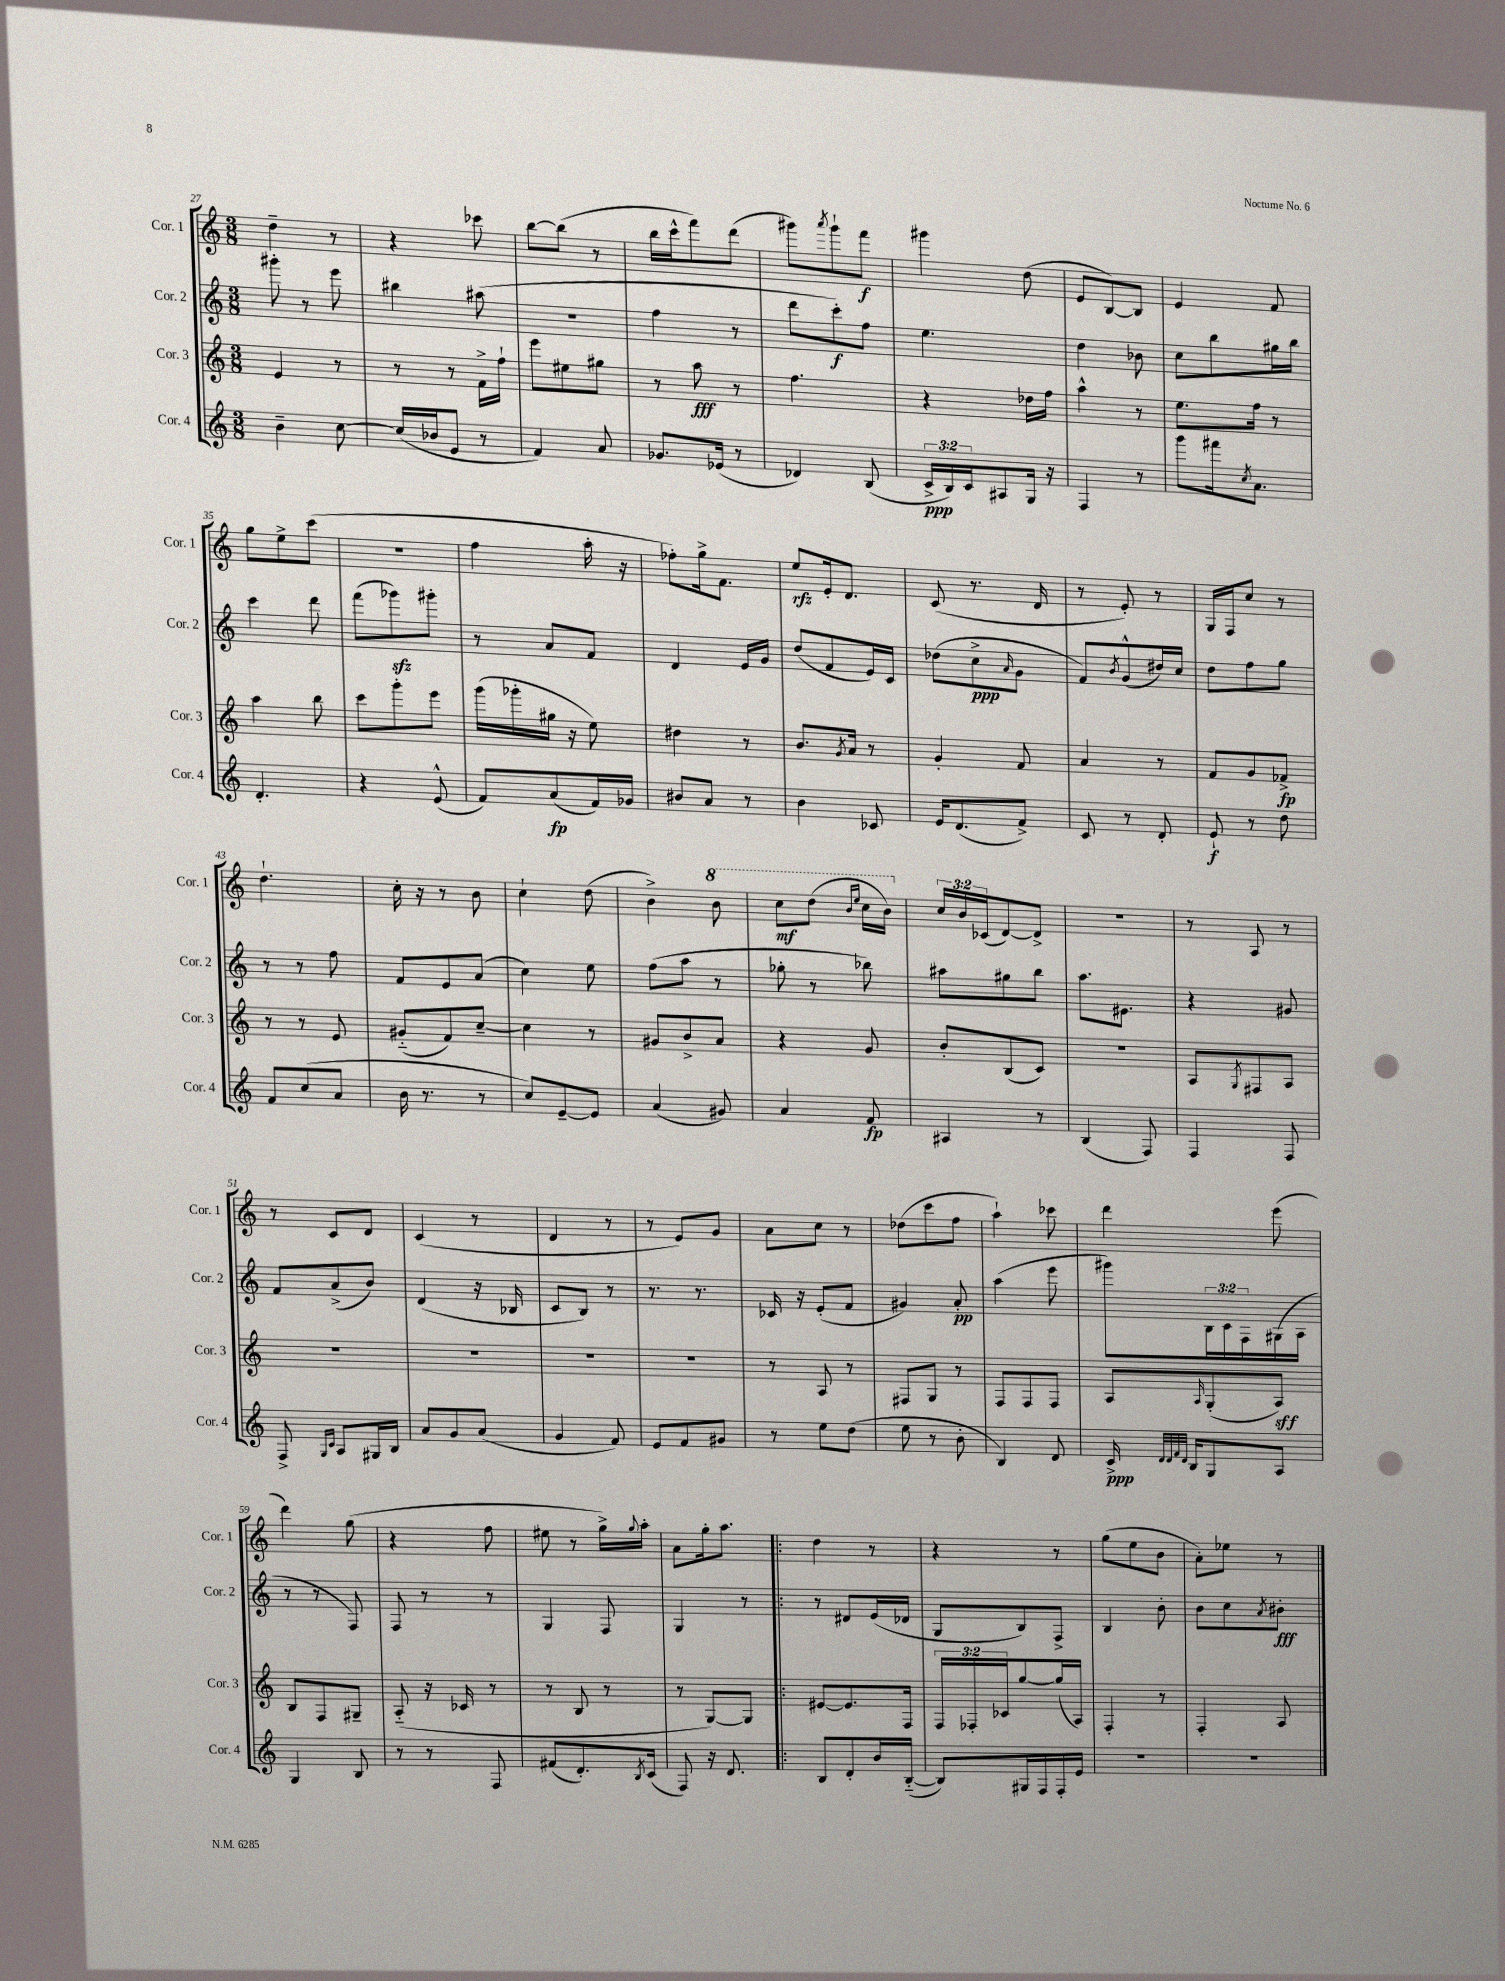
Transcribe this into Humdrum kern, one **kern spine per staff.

**kern	**kern	**kern	**kern
*staff4	*staff3	*staff2	*staff1
*clefG2	*clefG2	*clefG2	*clefG2
*k[]	*k[]	*k[]	*k[]
*M3/8	*M3/8	*M3/8	*M3/8
4b~\	4e/	8ggg#'\	4dd~\
.	.	8r	.
[8cc\	8r	8eee\	8r
=	=	=	=
(16cc/]LL	8r	4bb#\	4r
16b-/J	.	.	.
8e/J	8r	.	.
8r	16f^\LL	(8aa#\	8ccc-\
.	16ff`\JJ	.	.
=	=	=	=
4f/)	8eee\L	4.r	[8bb\L
.	8ee#\	.	(8bb\]J
8a/	8gg#\J	.	8r
=	=	=	=
8.g-/L	8r	4ff\	16bb\LL
.	.	.	16ccc^^\J
.	8aa\	.	8fff\)
(16e-/Jk	.	.	.
8r	8r	8r	(8ddd\J
=	=	=	=
4d-/)	4.ff\	8ddd\L	8ggg#\L)
.	.	.	8qaaa/
.	.	8ccc'\)	8ggg#`\
(8B/	.	8ff\J	8fff\J
=	=	=	=
24c^/LL	4r	4.ee\	4ggg#\
24B/)	.	.	.
24c/J	.	.	.
8A#/	.	.	.
16G/Jk	16dd-\LL	.	(8dd\
16r	16ff\JJ	.	.
=	=	=	=
4F/	4aa^^\	4dd\	8e/L
.	.	.	[8B/)
8r	8r	8b-\	8B/]J
=	=	=	=
8ggg\L	8.ee\L	8cc\L	4e/
16fff#\k	.	8bb\	.
8qcc/	.	.	.
8.a\J	16ff\Jk	.	.
.	8r	16gg#\L	8f/
.	.	16bb\JJ	.
=	=	=	=
4.d'/	4aa\	4ccc\	8gg\L
.	.	.	8ee^\
.	8bb\	8ddd\	(8ccc\J
=	=	=	=
4r	8ccc\L	(8fff\L	4.r
.	8ggg'\	8ggg-\)	.
(8e^^/	8eee\J	8ggg#'\J	.
=	=	=	=
8f/L)	(16ggg\LL	8r	4ff\
.	16ggg-'\	.	.
(8a/	16gg#\JJ	8a/L	.
.	16r	.	.
16f/L)	8ee\)	8f/J	16aa'\
16g-/JJ	.	.	16r
=	=	=	=
8b#/L	4dd#\	4d/	8ff-'\L)
8a/J	.	.	16gg^\k
.	.	.	8.f\J
8r	8r	16e/LL	.
.	.	16g/JJ	.
=	=	=	=
4b\	8.b/L	(8dd/L	8ee/L
.	.	8f/	16e'/k
.	8qg/	.	.
.	16a/Jk	.	8.d/J
8c-/	8r	16e/L)	.
.	.	16c/JJ	.
=	=	=	=
16e/LK	4g'/	(8dd-\L	(8c/
(8.d/	.	.	.
.	.	8cc^\	8.r
.	.	16qqa/	.
8f^/J)	8f/	8g\J	.
.	.	.	16d/
=	=	=	=
8c/	4a/	8f/L)	8r
.	.	8qb/	.
8r	.	(8g^^/	8e'/)
8d'/	8r	16dd#/L)	8r
.	.	16cc/JJ	.
=	=	=	=
8e`/	8f/L	8dd\L	16G/LL
.	.	.	16F/J
8r	8g/	8ff\	8cc/J
8dd\	8f-^/J	8gg\J	8r
=	=	=	=
8f/L	8r	8r	4.dd`\
(8cc/	8r	8r	.
8a/J	8e/	8ff\	.
=	=	=	=
16b\	(8g#'~/L	8f/L	16cc'\
8.r	.	.	16r
.	8f/)	8e/	8r
8r	[8cc~/J	(8a/J	8b\
=	=	=	=
8cc/L)	4cc\]	4cc\)	4cc`\
[8e~/	.	.	.
8e/]J	8r	8ee\	(8dd\
=	=	=	=
(4a/	8g#/L	(8ff\L	4b^\)
.	8b^/	8aa\J	.
8g#/)	8a/J	8r	8bb\
=	=	=	=
4a/	4r	8gg-'\	8ccc\L
.	.	8r	(8ddd\J
.	.	.	16qqbb/LL
.	.	.	16qqeee/JJ
8f/	8g/	8bb-\)	16ccc\LL
.	.	.	16bb\JJ)
=	=	=	=
4A#/	8b'/L	8aa#\L	24cc/LL
.	.	.	24b/
.	.	.	(24c-/J
.	(8B/	8gg#\	[8d/)
8r	8c/J)	8bb\J	8d^/]J
=	=	=	=
(4B/	4.r	8.aa\L	4.r
.	.	8.e#\J	.
8F/)	.	.	.
=	=	=	=
4F/	8A/L	4r	8r
.	8qG/	.	.
.	8F#/	.	8A/
8F/	8A/J	8g#/	8r
=	=	=	=
8F^/	4.r	8f/L	8r
16qqG/LL	.	.	.
16qqc/JJ	.	.	.
8A/L	.	(8a^/	8c/L
16G#/L	.	8b/J)	8d/J
16B/JJ	.	.	.
=	=	=	=
8a/L	4.r	(4d/	(4c/
8g/	.	.	.
(8a/J	.	16r	8r
.	.	16B-/	.
=	=	=	=
4g/	4.r	8c/L	4d/
.	.	8B/J)	.
8f/)	.	8r	8r
=	=	=	=
8e/L	4.r	8.r	8r
8f/	.	.	8e/L)
.	.	8.r	.
8g#/J	.	.	8g/J
=	=	=	=
8r	8r	16c-/	8a\L
.	.	16r	.
8ee\L	8A/	(8e'/L	8cc\J
(8dd\J	8r	8f/J	8r
=	=	=	=
8ee\	8F#/L	4g#/)	(8dd-\L
8r	8G/J	.	8ccc\
8b'\	8r	8a'/	8ff\J
=	=	=	=
4B/)	8F/L	(4aa\	4aa`\)
.	8F/	.	.
8d/	8F/J	8eee\	8ccc-\
=	=	=	=
16c^/	8A/L	8ggg#\L)	4ddd\
32qqd/LLL	.	.	.
32qqd/	.	.	.
32qqf/	.	.	.
32qqd/JJJ	.	.	.
16B/LK	.	.	.
.	16qqA/	.	.
8G/	(8G'/	24B\L	.
.	.	24c\	.
.	.	24F\	.
8A/J	8A/J)	(16G#\	(8eee\
.	.	16A\JJ	.
=	=	=	=
4G/	8B/L	8r	4ddd\)
.	8F/	8r	.
8B/	8G#~/J	8F/)	(8gg\
=	=	=	=
8r	(8A'~/	8F/	4r
8r	16r	8r	.
.	16c-/	.	.
8F/	8r	8r	8ff\
=	=	=	=
(8f#/L	8r	4G/	8ee#\
8.d'/)	8B/	.	8r
.	8r	8F/	16gg^\LL)
8qB/	.	.	8qqgg/
(16c/Jk	.	.	16aa'\JJ
=	=	=	=
8F/)	8r	4G/	8a\L
16r	[8G/L)	.	16gg'\k
8.d/	.	.	8.aa\J
.	8G/]J	8r	.
=!|:	=!|:	=!|:	=!|:
8B/L	[8e#/L	8r	4dd\
8d'/	8.e#/]	8d#/L	.
16b/L	.	(16e/L	8r
([16B'~/JJ	16F/Jk	16d-/JJ	.
=	=	=	=
8B/]L)	24F/LL	8G/L	4r
.	24F-'/	.	.
.	24c-/J	.	.
16G#/L	[8gg/	8B/)	.
16F/	.	.	.
16F'/	(16gg/]L	8F^/J	8r
16e/JJ	16A/JJ)	.	.
=	=	=	=
4.r	4F'/	4B/	(8gg\L
.	.	.	8ee\
.	8r	8b'\	8b\J
=	=	=	=
4.r	4F'/	8b\L	8a'\L)
.	.	8cc\	8ee-\J
.	.	8qa/	.
.	8A/	8b#'\J	8r
==	==	==	==
*-	*-	*-	*-
